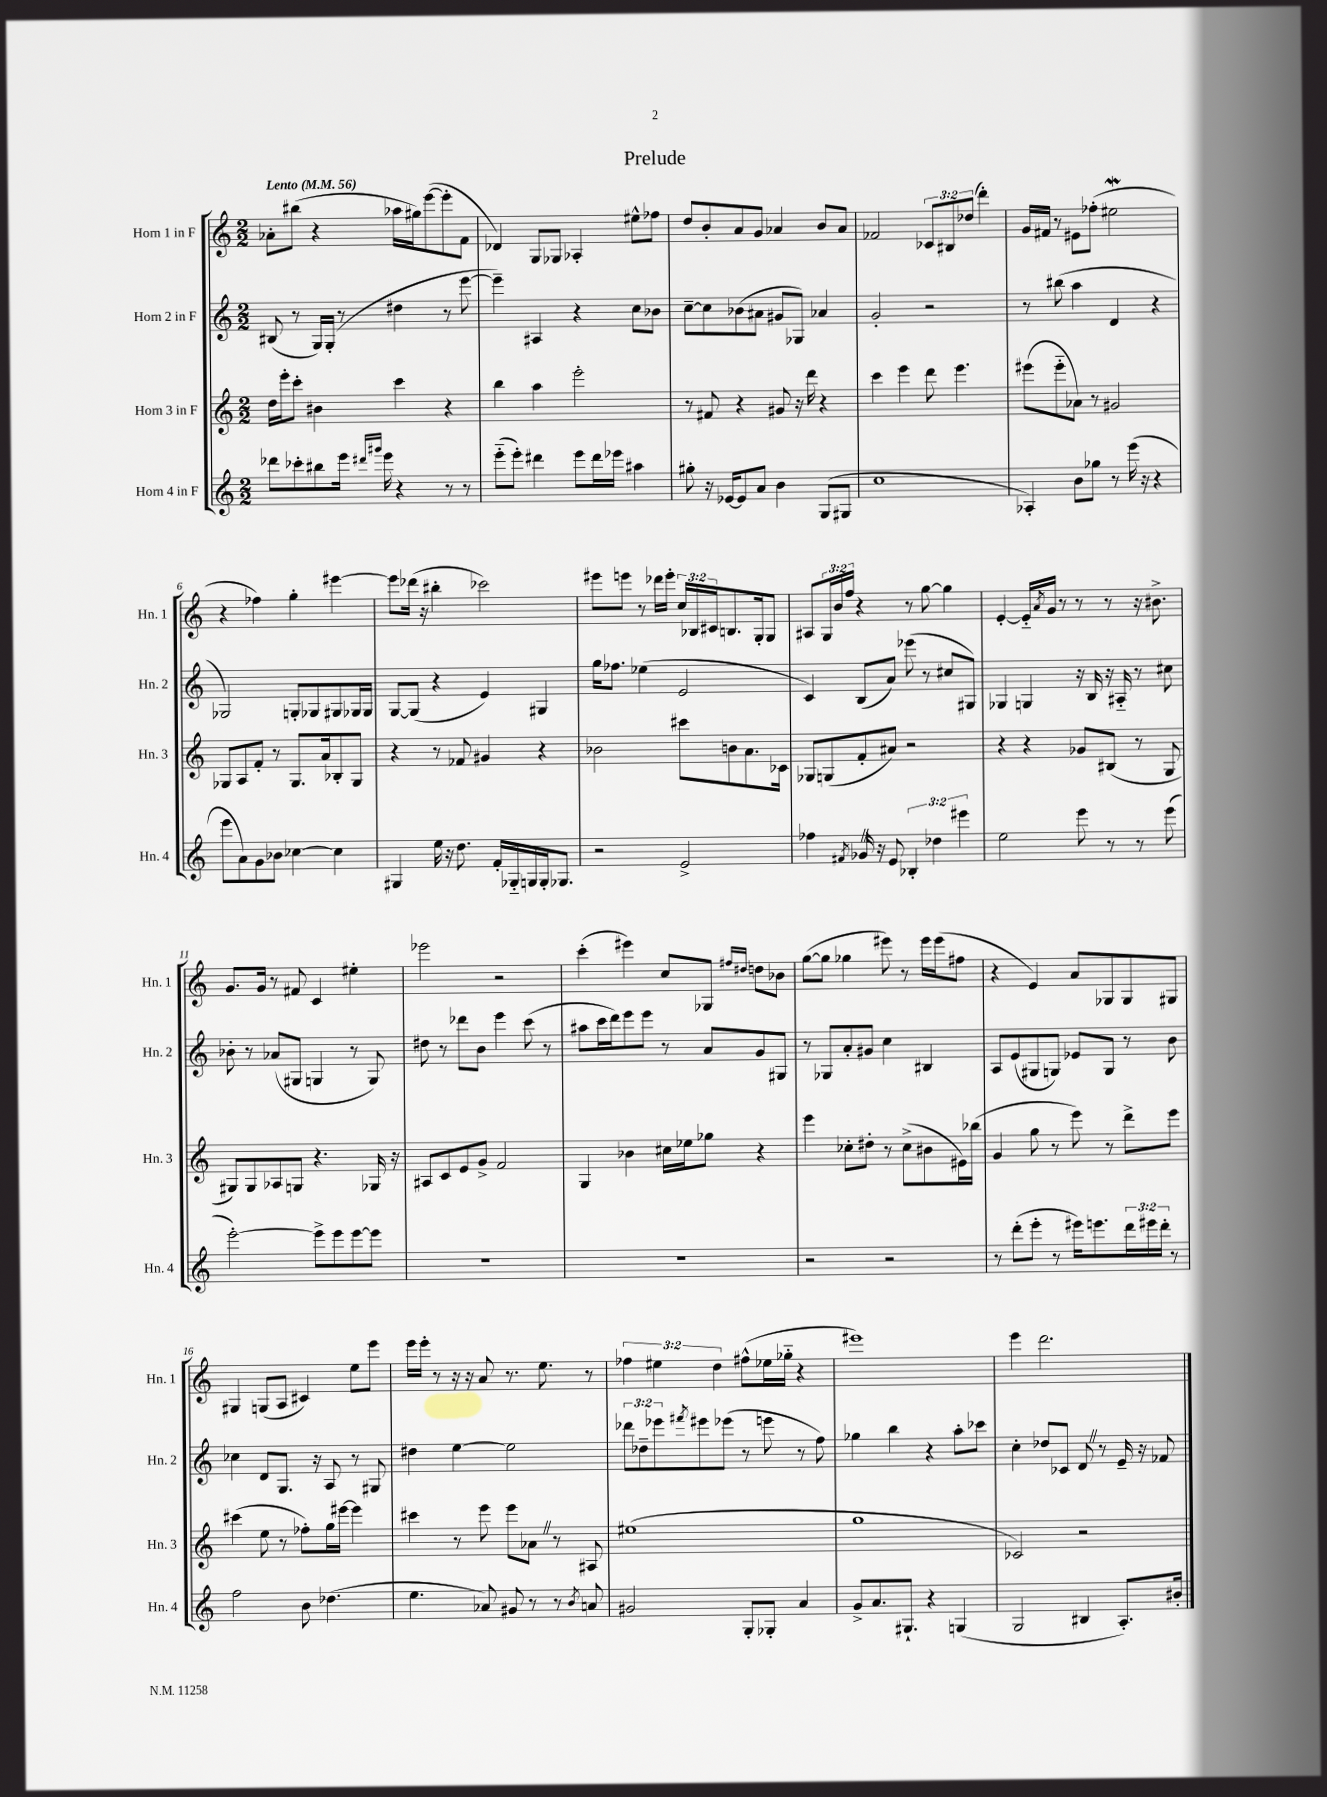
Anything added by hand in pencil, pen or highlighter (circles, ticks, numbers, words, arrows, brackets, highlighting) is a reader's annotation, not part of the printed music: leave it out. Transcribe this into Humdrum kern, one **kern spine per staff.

**kern	**kern	**kern	**kern
*part4	*part3	*part2	*part1
*staff4	*staff3	*staff2	*staff1
*I"Horn 4 in F	*I"Horn 3 in F	*I"Horn 2 in F	*I"Horn 1 in F
*I'Hn. 4	*I'Hn. 3	*I'Hn. 2	*I'Hn. 1
*clefG2	*clefG2	*clefG2	*clefG2
*k[]	*k[]	*k[]	*k[]
*M2/2	*M2/2	*M2/2	*M2/2
*MM56	*MM56	*MM56	*MM56
=1	=1	=1	=1
!	!	!	!LO:TX:a:B:t=Lento
8ddd-X\L	16dd\LL	(8B#X/	8a-X'\L
.	16eee'\J	.	.
8ccc-X'\	8ccc'\J	8r	(8bb#X\J
8bb#X\	4b#X\	16G/LL)	4r
.	.	(16G'/JJ	.
16eee\Jk	.	8r	.
16qqddd#X/LL	.	.	.
16qqggg#X/JJ	.	.	.
16eee\	.	.	.
4r	4ccc\	4dd#X\	16aa-X\LL
.	.	.	16gg#X\J)
.	.	.	([8eee\
8r	4r	8r	8eee'\]
8r	.	[8eee\	8f\J
=2	=2	=2	=2
(8eee\L	4bb\	4eee~\])	4d-X/)
8eee'\J)	.	.	.
4ddd#X\	4aa\	4A#X/	8G/L
.	.	.	8G-X/J
8eee\L	2eee'\	4r	4A-X'/
16ddd#\L	.	.	.
16eee-X\JJ	.	.	.
4aa#X\	.	8cc\L	8ee#X^^\L
.	.	8b-X\J	8ff-X\J
=3	=3	=3	=3
8gg#X'\	8r	[8cc~\L	8dd/L
16r	8f#X/	8cc\]	8b'/
[16e-X/KL	.	.	.
8e-/]	4r	(8b-X\	8a/
8a/J	.	8a#X\J	8g/J
4b\	8g#X/	8g#X/L	4a-X/
.	16r	8G-X/J)	.
.	16ddd\	.	.
(8G/L	4r	4a-X/	8b/L
8G#X/J	.	.	8a-/J
=4	=4	=4	=4
1cc	4ccc\	2g'/	2f-X/
.	4eee\	.	.
.	8ddd\	2r	12c-X/L
.	.	.	12B#X/
.	4.eee\	.	.
.	.	.	(12dd-X/J
.	.	.	4ddd'\)
=5	=5	=5	=5
4A-X'/)	(8eee#X\L	8r	16g/LL
.	.	.	16f#X/JJ
.	8eee#\	(8bb#X\	8r
8b\L	8a-X\J)	4aa\	8e#X\L
8gg-X\J	8r	.	(8ff-X'\J
8r	2g#X/	4d/	2ee#XW\
(16eee\	.	.	.
16r	.	.	.
4r	.	4r	.
!!LO:LB:g=z
=6	=6	=6	=6
8eee\L	8G-X/L	2G-X/)	4r
8a\)	8A/	.	.
8g\	8f'/J	.	4ff-X\)
8b-X\J	8r	.	.
[4cc-X\	8.G-/L	8Gn'/L	4gg'\
.	.	8G-X/	.
.	16a/k	.	.
4cc-\]	8B-X'/	8G#X/	[4eee#X\
.	8G-/J	16G-X/L	.
.	.	16G-/JJ	.
=7	=7	=7	=7
4G#X/	4r	[8G/L	8eee#\L]
.	.	(8G/J]	(16ddd-X\Jk
.	.	.	16r
16ee\	8r	4r	4bb#X'\
16r	.	.	.
8.dd\	8f-X/	.	.
.	4g#X/	4e/)	2ccc-X\)
16f'/LL	.	.	.
16G-X/	.	.	.
16Gn/	.	.	.
16G'/J	4r	4G#X/	.
8.G-X/J	.	.	.
=8	=8	=8	=8
2r	2b-X\	16gg\KL	8eee#X\L
.	.	8.ff-X\J	.
.	.	.	8eeen\J
.	.	(4ee-X\	8r
.	.	.	16ddd-X\LL
.	.	.	16eee'\JJ
2e^/	8ccc#X\L	2e/	24cc/LL
.	.	.	24B-X/
.	.	.	24c#X/J
.	8bn\	.	8.Bn/
.	8.a\	.	.
.	.	.	16G'/k
.	.	.	8G/J
.	16c-X\Jk	.	.
=9	=9	=9	=9
4ff-X\	8G-X/L	4c/)	8A#X/L
.	(8Gn/	.	24G/L
.	.	.	24b/
.	.	.	24ff/JJ
8qf#X/	.	.	.
16g-XZ/	8f'/	(8B/L	4r
16r	.	.	.
8e/	8a#X/J)	8a/J)	.
6B-X'/	2r	(8eee-X\	8r
.	.	8r	[8gg\
6dd-X\	.	.	.
.	.	8cc#X/L	4gg\]
6eee#X\	.	.	.
.	.	8G#X/J)	.
=10	=10	=10	=10
2ee\	4r	4G-X/	[4e'/
.	4r	4Gn/	16e/LL]
.	.	.	8qa/
.	.	.	16g/JJ
.	.	.	8r
8eee\	8g-X/L	16r	8r
.	.	16B/	.
8r	(8B#X/J	16r	8r
.	.	16A#X/	.
8r	8r	8r	16r
.	.	.	8.b#X^\
(8eee\	8G/	8cc#X\	.
!!LO:LB:g=z
=11	=11	=11	=11
[2eee'\)	8G#X/L)	8b-X'\	8.g/L
.	8G#/	8r	.
.	.	.	16g/Jk
.	8A-X/	(8a-X/L	8r
.	8Gn/J	8G#X/J	8f#X/
8eee^\L]	4.r	4Gn/	4c/
8eee\	.	.	.
[8eee\	.	8r	4ee#X'\
8eee\J]	16G-X/	8G/)	.
.	16r	.	.
=12	=12	=12	=12
1r	8A#X/L	8dd#X\	2eee-X\
.	8c/	8r	.
.	8e/	8ddd-X\L	.
.	8g^/J	8b\J	.
.	2f/	4eee\	2r
.	.	(8ccc\	.
.	.	8r	.
=13	=13	=13	=13
1r	4G/	8aa#X\L	(4ccc'\
.	.	16ccc\L	.
.	.	16ddd\J)	.
.	4b-X\	8eee\	4eee#X\)
.	.	8eee\J	.
.	16cc#X\LL	8r	8cc/L
.	16ee-X\J	.	.
.	8gg-X\J	8a/L	8G-X/J
.	.	.	16qqff#X/LL
.	.	.	16qqdd#X/JJ
.	4r	8g/	8ddn\L
.	.	8G#X/J	8b-X\J
=14	=14	=14	=14
2r	4eee\	8r	([8gg\L
.	.	8G-X/L	8gg\J]
.	8cc-X'\L	8a'/	4gg-X\
.	8dd#X'\J	8g#X/J	.
2r	8r	4cc\	8eee#X\)
.	(8cc-^\L	.	8r
.	8b#X\	4B#X/	16eee#\LL
.	.	.	(16eee#\J
.	16e#X\L)	.	8ff#X\J
.	(16bb-X\JJ	.	.
=15	=15	=15	=15
8r	4g/	8A/L	4r
(8ddd'\L	.	(8e/	.
8eee'\J	8gg\	8G#X/	4e/)
8r	8r	8Gn/J)	.
16eee#X\KL)	8eee\)	8e-X/L	8a/L
8.eeen\	.	.	.
.	8r	8G/J	8G-X/
24ddd\L	8ddd^\L	8r	8G-/
24eee#X\	.	.	.
24ddd'\JJ	.	.	.
8r	8eee\J	8b\	8G#X/J
!!LO:LB:g=z
=16	=16	=16	=16
2ff\	(4ccc#X\	4cc-X\	4G#X/
.	8ee\	8d/L	(8Gn/L
.	8r	8.G/J	8A/J
8b\	8ff-X'\L)	.	4c#X/)
.	.	16r	.
(4.dd-X\	16gg\L	8A/	.
.	[16eee#X\JJ	.	.
.	4eee#\]	8r	8ee\L
.	.	8G#X/	8eee\J
=17	=17	=17	=17
4.ee\	4ccc#X\	4dd#X\	16eee\LL
.	.	.	16eee'\JJ
.	.	.	8r
.	8r	[4ee\	16r
.	.	.	16r
8a-X/)	8eee\	.	8a/
8g#X/	8eee\L	2ee\]	8.r
8r	8a-XZ\J	.	.
.	.	.	8.ee\
8r	8r	.	.
8qb/	.	.	.
8an/	8A#X/	.	8r
=18	=18	=18	=18
2g#X/	(1ee#X	12ddd-X\L	6ff-X\
.	.	12dd-X~\	.
.	.	12eee-X\	6ee#X\
.	.	8qfff#X/	.
.	.	8eee#X\	.
.	.	.	6dd\
.	.	(8eee-X\J	.
8G'/L	.	8r	(8ff#X^^\L
8G-X'/J	.	8eeen\	16ee-X\L
.	.	.	16gg-X\JJ
4a/	.	8r	4r
.	.	8ff\)	.
=19	=19	=19	=19
8g^/L	1gg	4gg-X\	1eee#X)
8.a/	.	.	.
.	.	4bb\	.
8.G#X`/J	.	.	.
4r	.	4r	.
(4Gn/	.	8aa'\L	.
.	.	8ccc-X\J	.
=20	=20	=20	=20
2G/	2c-X/)	4cc'\	4eee\
.	.	8dd-X/L	2.ddd\
.	.	8c-X/J	.
4B#X/	2r	8dZ/	.
.	.	8r	.
8.A'/L)	.	16e~/	.
.	.	16r	.
.	.	8f-X/	.
16b#X'/Jk	.	.	.
==	==	==	==
*-	*-	*-	*-
